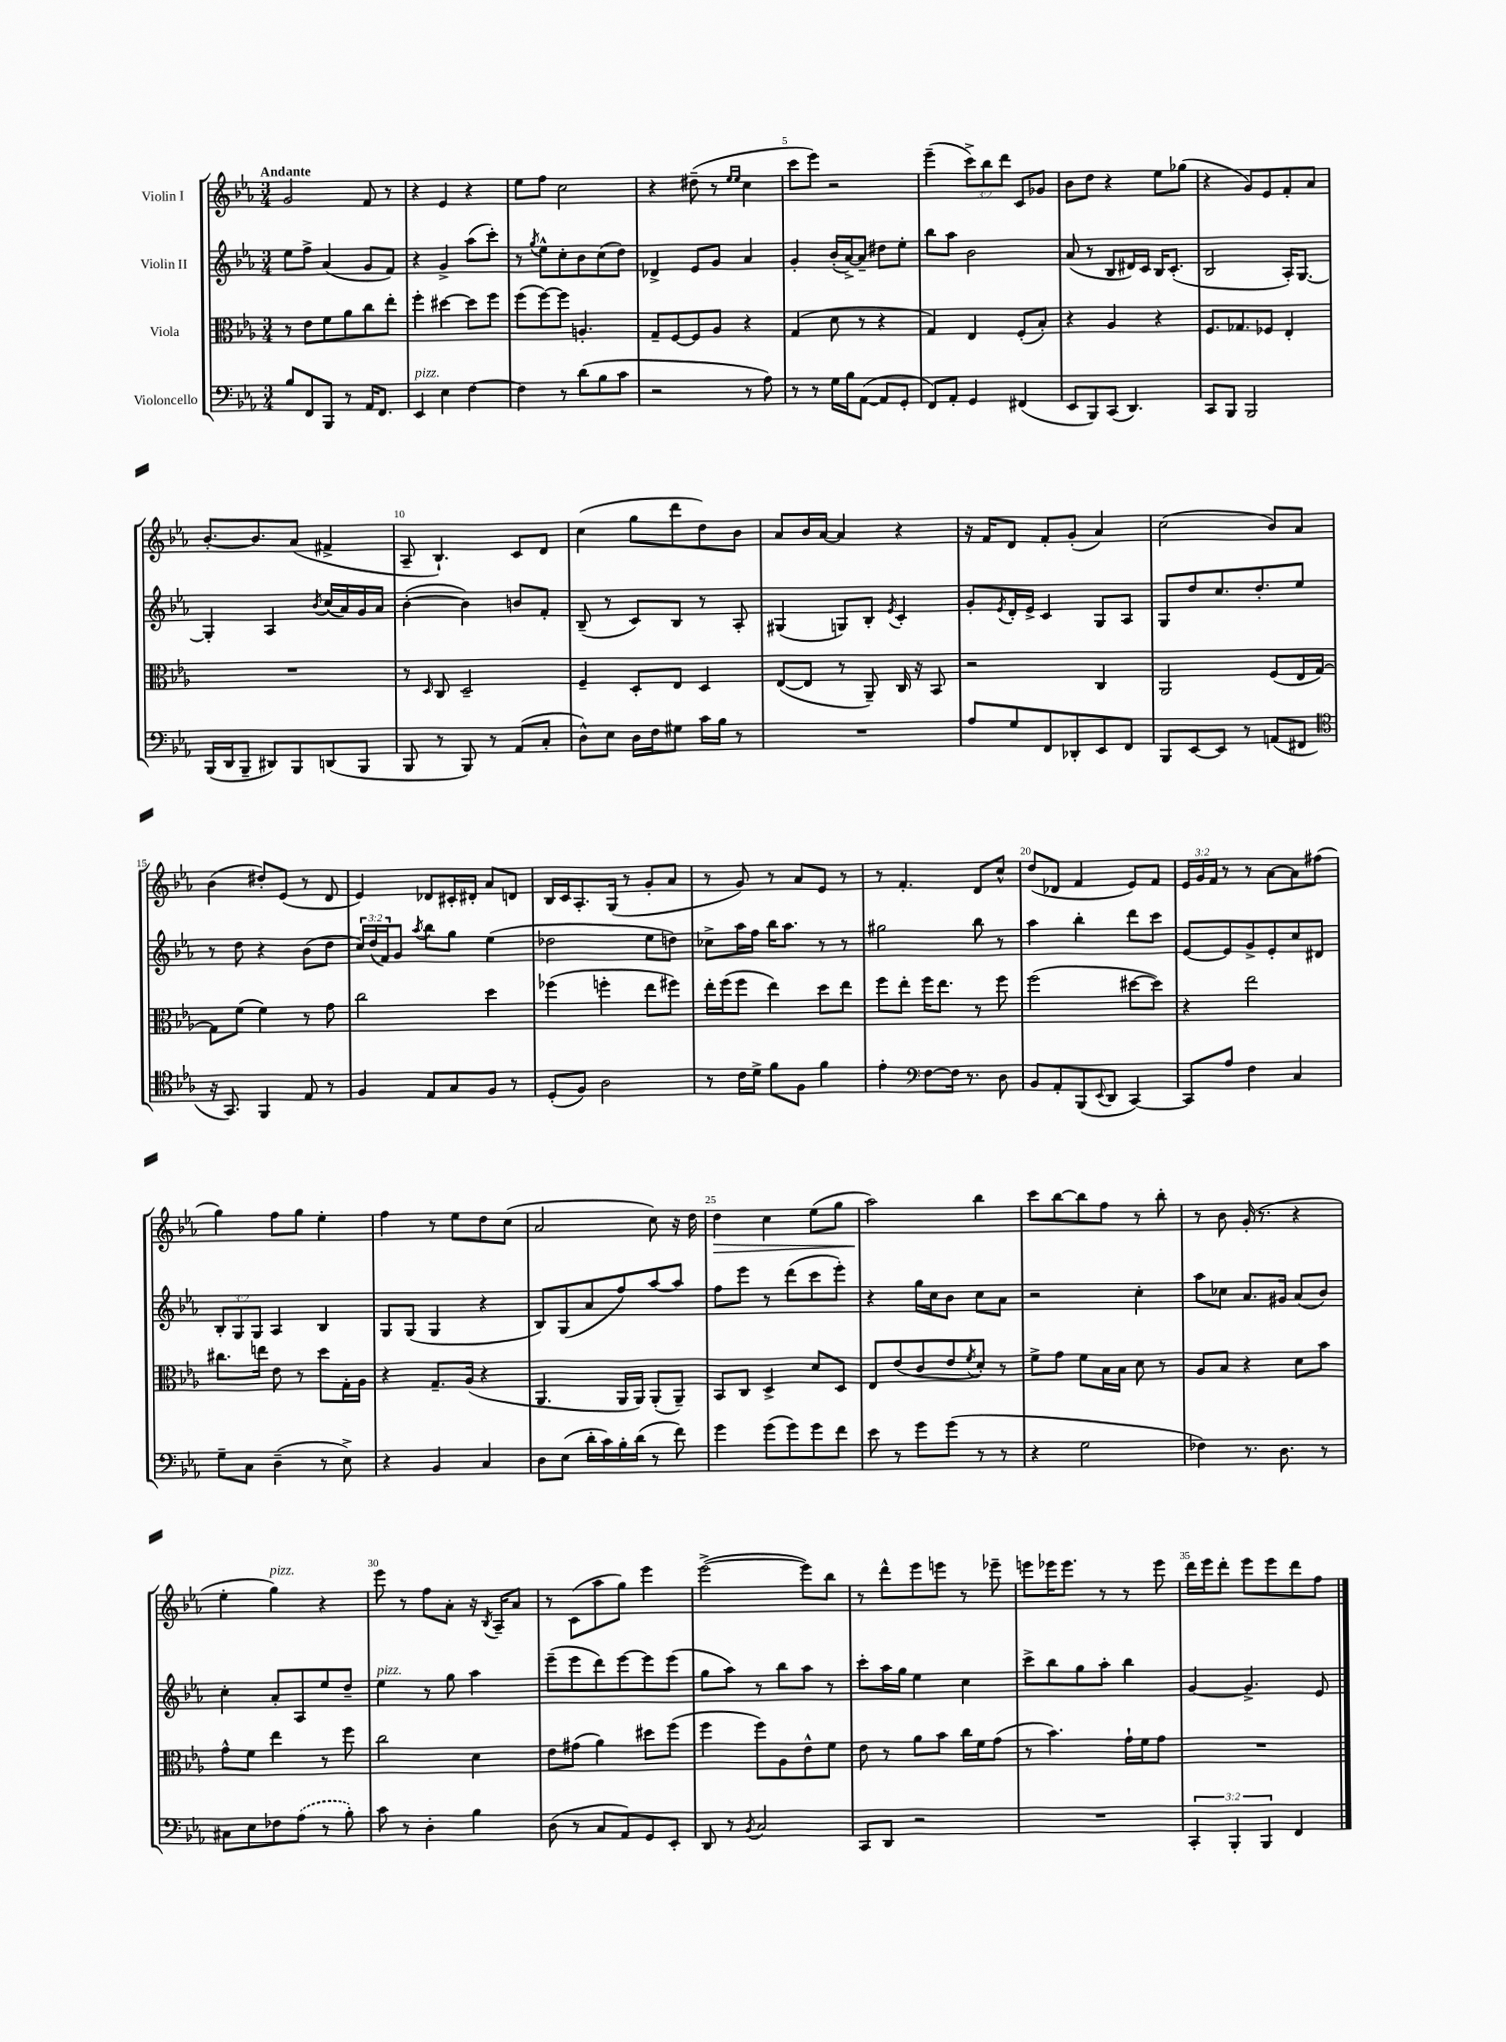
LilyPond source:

<<
\new StaffGroup <<
\new Staff = "s0" \with { instrumentName = "Violin I" } {
    \clef treble \key ees \major \numericTimeSignature \time 3/4 \override Staff.TupletNumber.text = #tuplet-number::calc-fraction-text \tempo "Andante"
    g'2 f'8 r8 |
    r4 ees'4 r4 |
    ees''8 f''8 c''2 |
    r4 dis''8--( r8 \grace { ees''16 ees''16 } c''4 |
    c'''8 ees'''8) r2 |
    ees'''4--( \tuplet 3/2 { c'''8->) bes''8 d'''8 } c'8 ges'8 |
    bes'8 d''8 r4 ees''8 ges''8( |
    r4 g'8) ees'8 f'8-. aes'8 |
    bes'8.~-. bes'8. aes'8( fis'4-> |
    aes8-- bes4.-!) c'8 d'8 |
    c''4( g''8 d'''8 d''8) bes'8 |
    aes'8 bes'16 aes'16~ aes'4 r4 |
    r16 f'16 d'8 f'8-. g'8-.( aes'4) |
    c''2( bes'8) aes'8 |
    bes'4( dis''8-.) ees'8( r8 d'8 |
    ees'4) des'8 cis'16-. dis'16-. aes'8 d'8 |
    bes16 c'16 aes8.-. g16( r8 g'8-. aes'8 |
    r8 g'8) r8 aes'8 ees'8 r8 |
    r8 f'4.-. d'8 c''8-^ |
    d''8( des'8 f'4 ees'8) f'8 |
    \tuplet 3/2 { ees'16 g'16 f'16 } r8 r8 aes'8~ aes'8 fis''8( |
    g''4) f''8 g''8 ees''4-. |
    f''4 r8 ees''8 d''8 c''8( |
    aes'2 c''8) r16 d''16 |
    d''4\> c''4 ees''8( g''8 |
    aes''2\!) bes''4 |
    c'''8 bes''8~ bes''8 f''8 r8 bes''8-. |
    r8 bes'8 g'16-.( r8. r4 |
    ees''4-. g''4^\markup { \italic "pizz." }) r4 |
    ees'''8 r8 f''8 aes'8-. r16 \acciaccatura { bes8 } aes16-- aes'8 |
    r8 c'8( aes''8 g''8) ees'''4 |
    ees'''2~->( ees'''8) bes''8 |
    r8 d'''8-^ ees'''8 e'''8 r8 ees'''8-- |
    e'''8 ees'''16 ees'''8. r8 r8 ees'''8 |
    d'''16 ees'''16 d'''8-. ees'''8 ees'''8 d'''8 f''8 \bar "|." |
}
\new Staff = "s1" \with { instrumentName = "Violin II" } {
    \clef treble \key ees \major \numericTimeSignature \time 3/4 \override Staff.TupletNumber.text = #tuplet-number::calc-fraction-text
    ees''8 f''8-> aes'4( g'8 f'8) |
    r4 g'4-> aes''8( c'''8-.) |
    r8 \acciaccatura { g''8 } ees''8-^ c''8-. bes'8 c''8( d''8) |
    des'4-> ees'8 g'8 aes'4 |
    g'4-. bes'16-.( aes'16~->) aes'8-- dis''8 ees''8-. |
    bes''8 aes''8 bes'2 |
    aes'8( r8 bes8 dis'16) c'16 bes16 c'8.-.( |
    bes2 aes16-.) g8.~ |
    g4-. aes4 \acciaccatura { bes'8 } c''16( aes'16) g'16 aes'16 |
    bes'4~-.( bes'4) b'8 f'8-. |
    bes8--( r8 c'8) bes8 r8 aes8-. |
    gis4( g8) bes8-. \acciaccatura { ees'8 } c'4-. |
    g'8-. \acciaccatura { ees'8 } d'16-. ees'16-> c'4 g8 aes8 |
    g8 d''8 c''8. d''8.-. ees''8 |
    r8 d''8 r4 bes'8( d''8 |
    \tuplet 3/2 { c''16) d''16( f'16) } g'8 \acciaccatura { aes''8 } bes''8 g''8 ees''4( |
    des''2 ees''8 d''8) |
    ces''8-> aes''16 f''16 bes''16 aes''8. r8 r8 |
    gis''2 bes''8 r8 |
    aes''4 bes''4-. d'''8 c'''8 |
    ees'8~ ees'8 g'8-> ees'8-. c''8 dis'8 |
    \tuplet 3/2 { bes8-. g8 g8 } aes4 bes4 |
    g8 g8( g4 r4 |
    bes8) g8( aes'8 f''8) aes''8~ aes''8 |
    f''8 ees'''8 r8 d'''8( c'''8 ees'''8-.) |
    r4 g''16 c''16 bes'8 c''8 aes'8 |
    r2 c''4-. |
    aes''8 ces''8 aes'8. gis'16 aes'8( bes'8) |
    c''4-. aes'8-. aes8 ees''8 d''8-- |
    ees''4^\markup { \italic "pizz." } r8 g''8 aes''4 |
    ees'''8--( ees'''8 d'''8) ees'''8~ ees'''8 ees'''8( |
    g''8 aes''8) r8 bes''8 aes''8 r8 |
    c'''8-. aes''16 g''16 ees''4 c''4 |
    c'''8-> bes''8 g''8 aes''8-. bes''4 |
    g'4~ g'4.-> ees'8 \bar "|." |
}
\new Staff = "s2" \with { instrumentName = "Viola" } {
    \clef alto \key ees \major \numericTimeSignature \time 3/4
    r8 ees'8 f'8 aes'8 c''8 ees''8-. |
    f''4-. dis''4~ dis''8 f''8 |
    f''8( f''8~) f''8 a4.-. |
    g8-- f8~ f8 aes8 r4 |
    g4( d'8 r8 r4 |
    g4) ees4 f8-.( bes8-.) |
    r4 aes4 r4 |
    f8. ges8. fes8 ees4-. |
    R2. |
    r8 \grace { d16 } c8 d2-- |
    f4-- d8-. ees8 d4 |
    ees8~( ees8 r8 aes,8--) c16 r16 bes,8 |
    r2 c4 |
    aes,2 f8( ees16 g16~) |
    g8 f'8( f'4) r8 g'8 |
    c''2 d''4 |
    fes''4( f''4-. ees''8 fis''8) |
    ees''16-. f''16( f''8 ees''4) d''8 ees''8 |
    f''8 ees''8-. f''16 ees''8. r8 f''8 |
    f''2( dis''8~ dis''8) |
    r4 ees''2 |
    cis''8. e''16 ees'8 r8 d''8 g16-. aes16 |
    r4 g8.-- aes16( r4 |
    aes,4. aes,16 aes,16) aes,8-.( aes,8--) |
    bes,8 c8 d4-> d'8 d8 |
    ees8 ees'8( c'8 ees'8 \acciaccatura { f'8 } d'8-.) r8 |
    f'8-> g'8 f'8 bes16 bes16 d'8 r8 |
    aes8 bes8 r4 d'8 bes'8 |
    g'8-^ f'8 ees''4 r8 f''8 |
    c''2 d'4 |
    ees'8 gis'8( aes'4) dis''8 f''8( |
    f''4 f''8) aes8 ees'8-^ f'8 |
    ees'8 r8 aes'8 bes'8 c''16 f'16 g'8( |
    r8 bes'4.) g'16-! f'16 g'8 |
    R2. \bar "|." |
}
\new Staff = "s3" \with { instrumentName = "Violoncello" } {
    \clef bass \key ees \major \numericTimeSignature \time 3/4 \override Staff.TupletNumber.text = #tuplet-number::calc-fraction-text
    bes8 f,8 bes,,8 r8 aes,16 f,8. |
    ees,4^\markup { \italic "pizz." } ees4 f4~ |
    f4 r8 d'8( bes8 c'8 |
    r2 r8 aes8) |
    r8 r8 g16 bes16 aes,8~( aes,8 g,8-. |
    f,8) aes,8-. g,4 fis,4( |
    ees,8 bes,,8) c,8( d,4.) |
    c,8 bes,,8 bes,,2 |
    bes,,16( d,16 bes,,8-- dis,8) bes,,8 d,8( bes,,8 |
    bes,,8 r8 bes,,8) r8 aes,8( c8-. |
    d8-^) ees8 d16 f16 gis8 c'16 bes16 r8 |
    R2. |
    aes8 g8 f,8 des,8-. ees,8 f,8 |
    bes,,8 ees,8~ ees,8 r8 a,8( fis,8 |
    \clef tenor r16 g,8.) f,4 ees8 r8 |
    f4 ees8 g8 f8 r8 |
    d8-.( f8) aes2 |
    r8 c'16 d'16-> f'8 f8 f'4 |
    ees'4-. \clef bass f8~ f16 r8. d8 |
    bes,8 aes,8-. bes,,8( \appoggiatura { ees,8 } d,8 c,4~) |
    c,8 aes8 f4 c4 |
    g8-- c8 d4--( r8 ees8->) |
    r4 bes,4 c4 |
    d8 ees8( d'16-. c'16) bes16-. d'16( r8 f'8) |
    g'4 g'8( g'8) g'8 f'8 |
    ees'8 r8 g'8 g'8( r8 r8 |
    r4 g2 |
    fes4) r8. d8. r8 |
    cis8 ees8 fes8 \once \slurDashed aes8( r8 bes8-.) |
    c'8 r8 d4-. bes4 |
    d8( r8 c8 aes,8) g,8 ees,8-. |
    d,8 r8 \acciaccatura { bes,8 } c2 |
    c,8 d,8 r2 |
    R2. |
    \tuplet 3/2 { c,4-. bes,,4-. bes,,4 } f,4 \bar "|." |
}
>>
>>
\layout { \context { \Score \override BarNumber.break-visibility = ##(#f #t #t) barNumberVisibility = #(every-nth-bar-number-visible 5) } }
